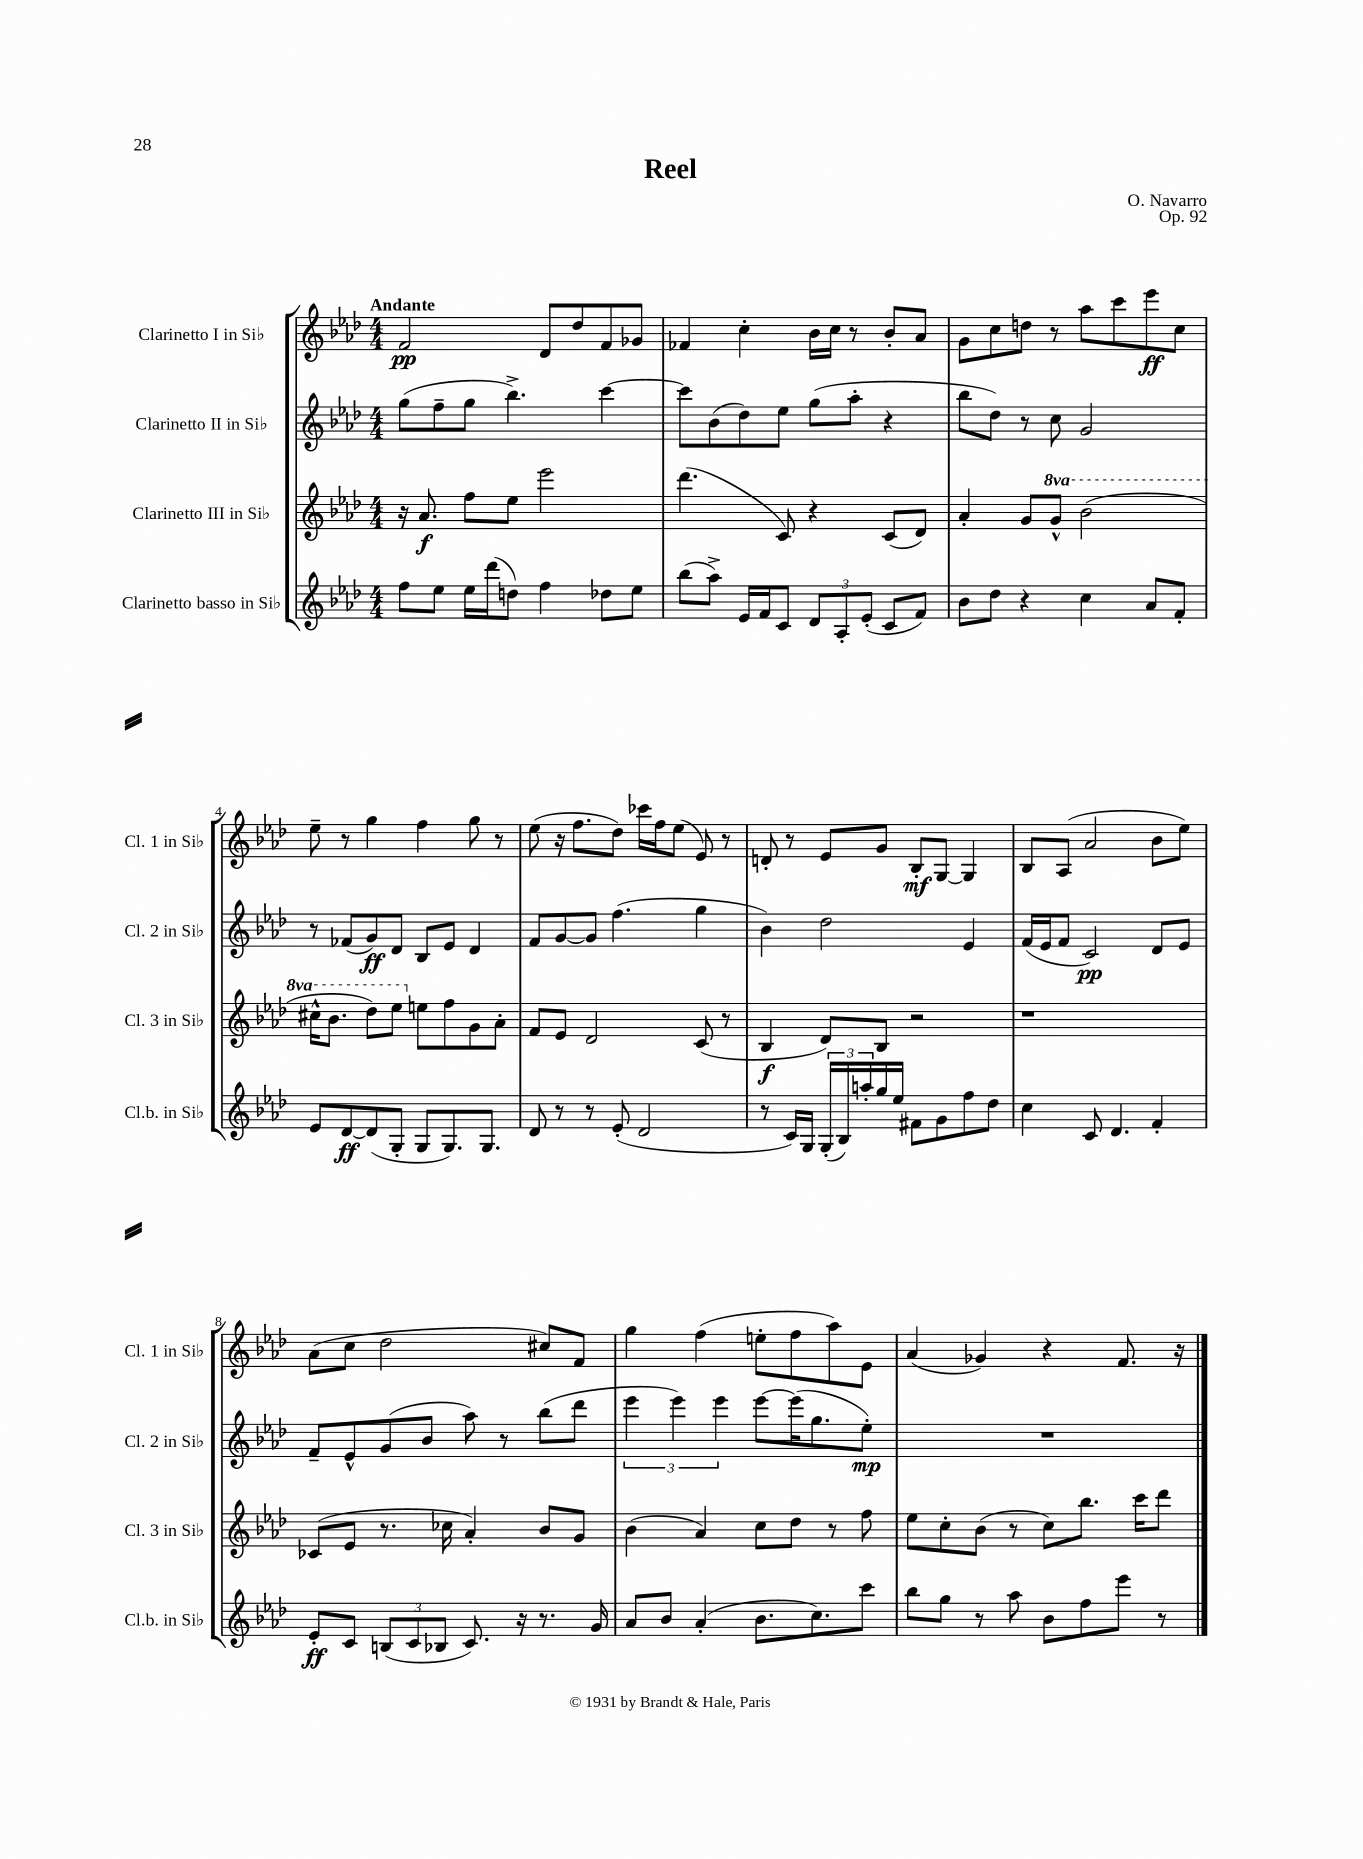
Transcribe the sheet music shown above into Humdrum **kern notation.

**kern	**kern	**kern	**kern
*staff4	*staff3	*staff2	*staff1
*clefG2	*clefG2	*clefG2	*clefG2
*k[b-e-a-d-]	*k[b-e-a-d-]	*k[b-e-a-d-]	*k[b-e-a-d-]
*M4/4	*M4/4	*M4/4	*M4/4
8ff\L	16r	(8gg\L	2f/
.	8.a-/	.	.
8ee-\J	.	8ff~\	.
16ee-\LL	8ff\L	8gg\J	.
(16ddd-\J	.	.	.
8dd\J)	8ee-\J	4.bb-^\)	.
4ff\	2eee-\	.	8d-/L
.	.	.	8dd-/
8dd-\L	.	[4ccc\	8f/
8ee-\J	.	.	8g-/J
=	=	=	=
(8bb-\L	(4.ddd-\	8ccc\]L	4f-/
8aa-^\J)	.	(8b-\	.
16e-/LL	.	8dd-\)	4cc'\
16f/J	.	.	.
8c/J	8c/)	8ee-\J	.
12d-/L	4r	(8gg\L	16b-\LL
.	.	.	16cc\JJ
12A-'/	.	.	.
.	.	8aa-'\J	8r
(12e-'/J	.	.	.
8c/L	(8c/L	4r	8b-'/L
8f/J)	8d-/J)	.	8a-/J
=	=	=	=
8b-\L	4a-'/	8bb-\L	8g\L
8dd-\J	.	8dd-\J)	8cc\
4r	8g/L	8r	8dd\J
.	8gg^^/J	8cc\	8r
4cc\	(2bb-\	2g/	8aa-\L
.	.	.	8ccc\
8a-/L	.	.	8eee-\
8f'/J	.	.	8cc\J
=	=	=	=
8e-/L	16ccc#^^\LK	8r	8ee-~\
.	8.bb-\J	.	.
[8d-/	.	(8f-/L	8r
(8d-/]	8ddd-\L)	8g/)	4gg\
8G'/J	8eee-\J	8d-/J	.
8G/L	8ee\L	8B-/L	4ff\
8.G/)	8ff\	8e-/J	.
.	8g\	4d-/	8gg\
8.G/J	.	.	.
.	8a-'\J	.	8r
=	=	=	=
8d-/	8f/L	8f/L	(8ee-\
8r	8e-/J	[8g/	16r
.	.	.	8.ff\L
8r	2d-/	8g/]J	.
(8e-'/	.	(4.ff\	8dd-\J)
2d-/	.	.	16ccc-\LL
.	.	.	16ff\J
.	.	.	(8ee-\J
.	(8c/	4gg\	8e-/)
.	8r	.	8r
=	=	=	=
8r	4B-/	4b-\)	8d'/
16c/LL)	.	.	8r
16G/JJ	.	.	.
(24G'/LL	8d-/L)	2dd-\	8e-/L
24B-/)	.	.	.
24aa'/	.	.	.
16gg/	8B-/J	.	8g/J
16ee-/JJ	.	.	.
8f#\L	2r	.	8B-'/L
8g\	.	.	[8G/J
8ff\	.	4e-/	4G/]
8dd-\J	.	.	.
=	=	=	=
4cc\	1r	(16f/LL	8B-/L
.	.	16e-/J	.
.	.	8f/J	(8A-/J
8c/	.	2c/)	2a-/
4.d-/	.	.	.
4f'/	.	8d-/L	8b-\L
.	.	8e-/J	8ee-\J)
=	=	=	=
8e-'/L	(8c-/L	8f~/L	(8a-\L
8c/J	8e-/J	8e-^^/	8cc\J
(12B/L	8.r	(8g/	2dd-\
12c/	.	.	.
.	.	8b-/J	.
12B-/J	.	.	.
.	16cc-\	.	.
8.c/)	4a-'/)	8aa-\)	.
.	.	8r	.
16r	.	.	.
8.r	8b-/L	(8bb-\L	8cc#/L)
.	8g/J	8ddd-\J	8f/J
16g/	.	.	.
=	=	=	=
8a-/L	(4b-\	6eee-\	4gg\
8b-/J	.	.	.
.	.	6eee-\)	.
(4a-'/	4a-/)	.	(4ff\
.	.	6eee-\	.
8.b-\L	8cc\L	[8eee-\L	8ee'\L
.	8dd-\J	(16eee-\]K	8ff\
8.cc\)	.	8.gg\	.
.	8r	.	8aa-\)
8ccc\J	8ff\	8ee-'\J)	8e-\J
=	=	=	=
8bb-\L	8ee-\L	1r	(4a-/
8gg\J	8cc'\	.	.
8r	(8b-\J	.	4g-/)
8aa-\	8r	.	.
8b-\L	8cc\L)	.	4r
8ff\	8.bb-\J	.	.
8eee-\J	.	.	8.f/
.	16ccc\LK	.	.
8r	8ddd-\J	.	.
.	.	.	16r
==	==	==	==
*-	*-	*-	*-
